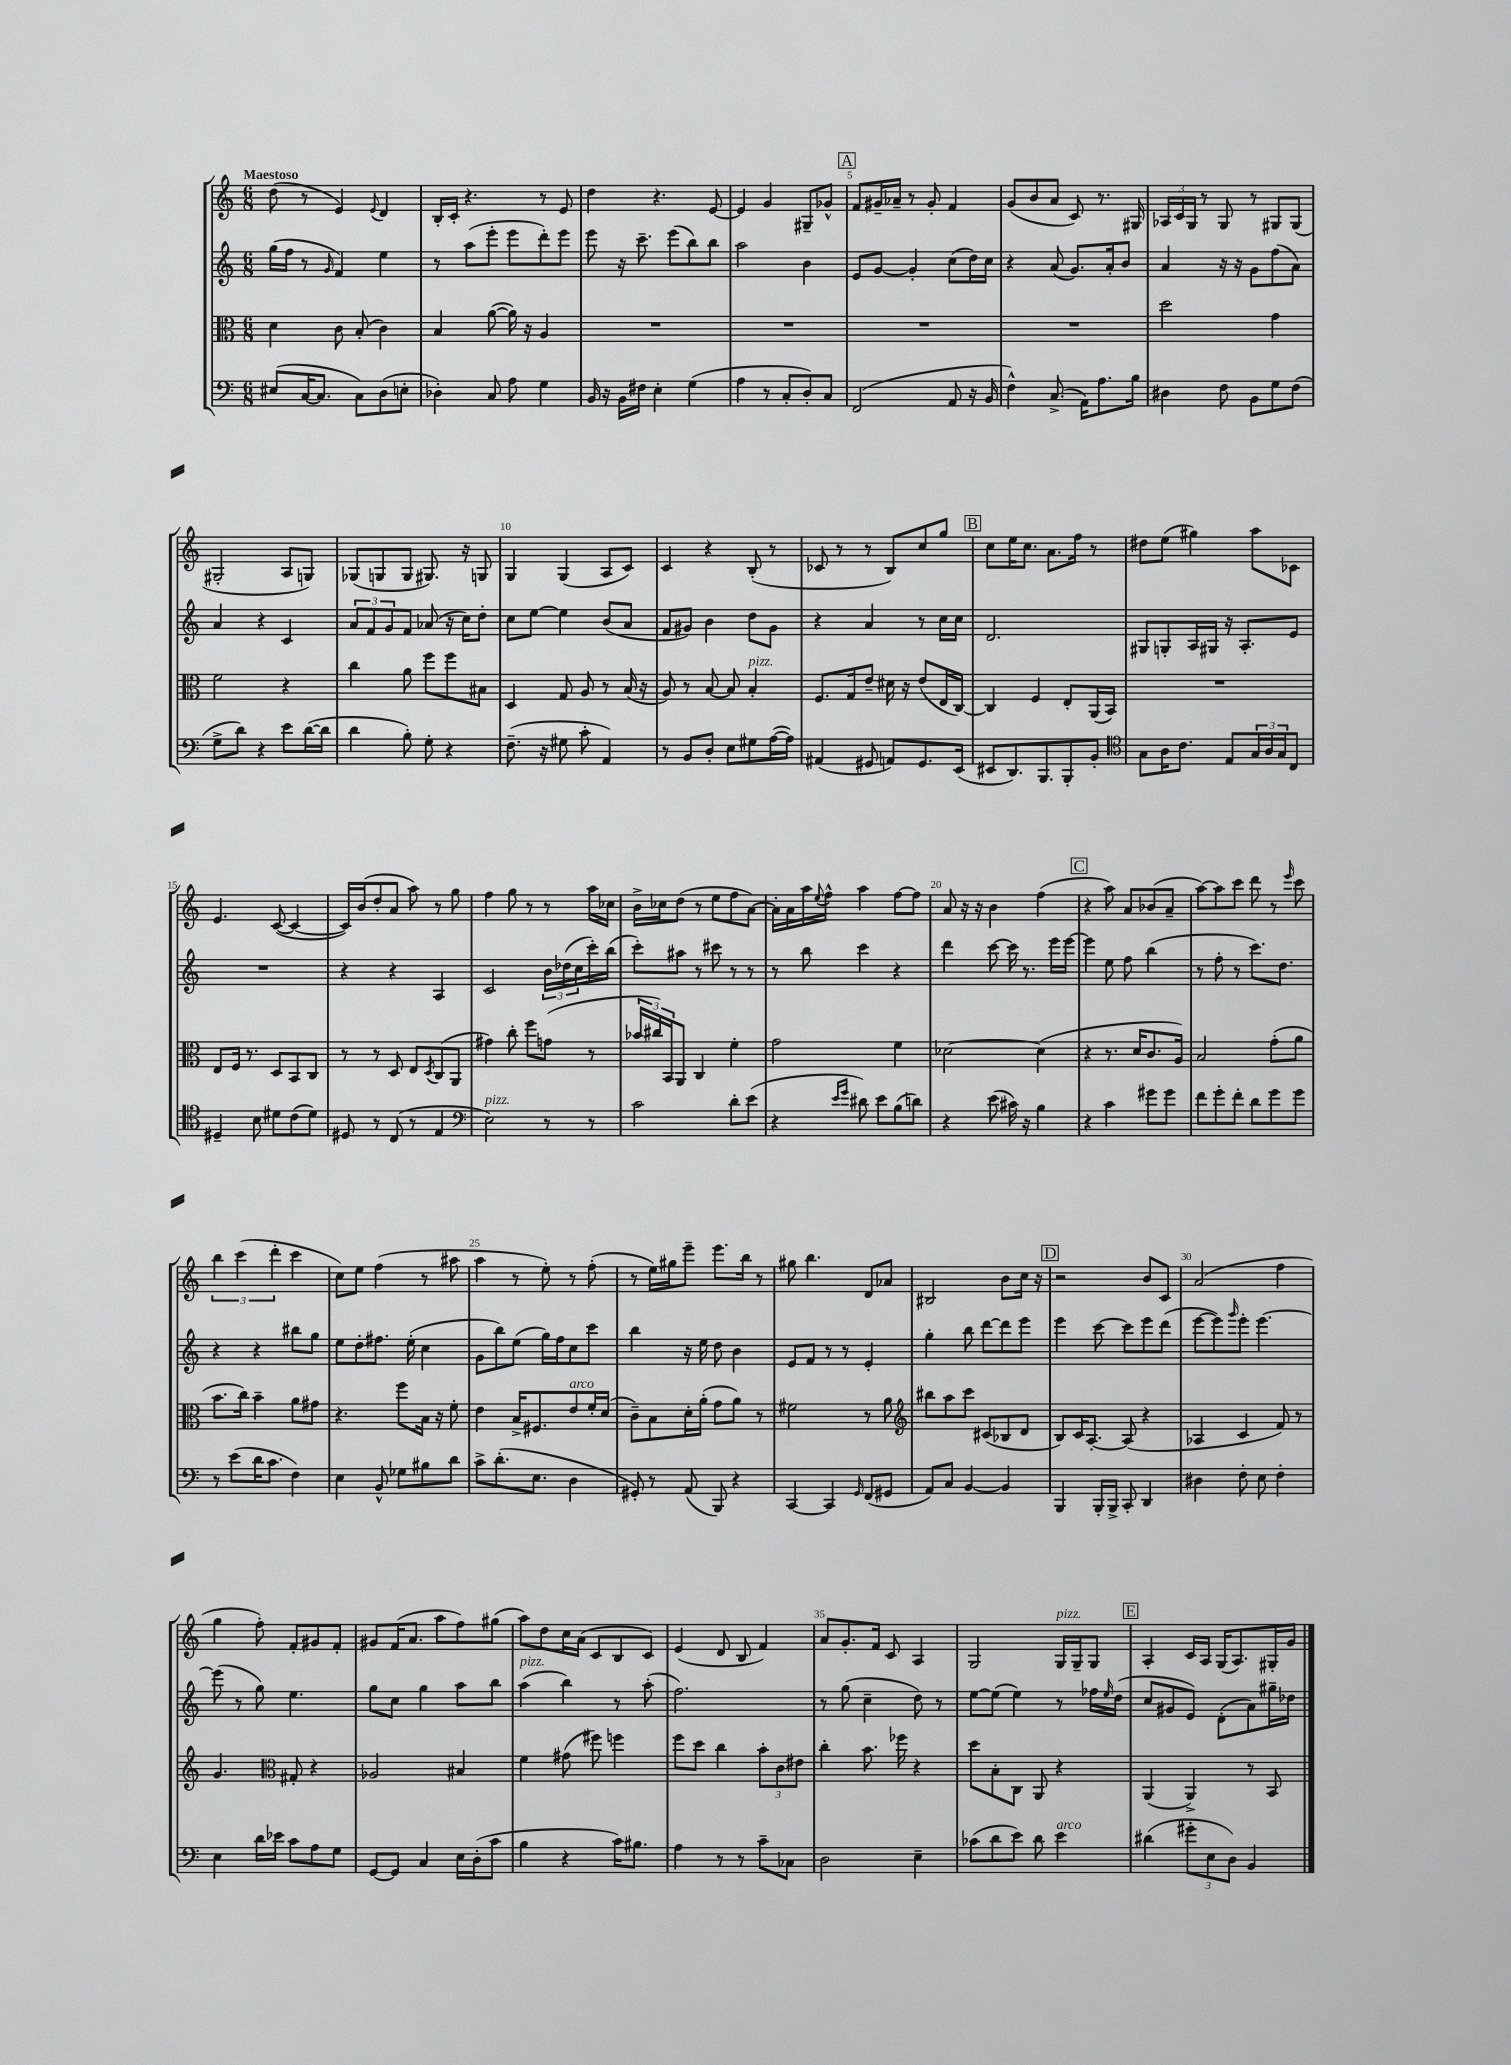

**kern	**kern	**kern	**kern
*part4	*part3	*part2	*part1
*staff4	*staff3	*staff2	*staff1
*clefF4	*clefC3	*clefG2	*clefG2
*k[]	*k[]	*k[]	*k[]
*M6/8	*M6/8	*M6/8	*M6/8
=1	=1	=1	=1
!	!	!	!LO:TX:a:B:t=Maestoso
(8E#X/L	4d\	(16gg\LL	(8dd\
.	.	16ff\JJ	.
[16C/K	.	8r	8r
8.C/J]	.	.	.
.	.	16qqg/	.
.	8c\	4f/)	4e/)
8C\L)	(8B'/	.	.
.	.	.	8qqe/
(8D\	4c\)	4ee\	4d/
8En'\J	.	.	.
=2	=2	=2	=2
4D-X'\)	4B/	8r	16B'/LL
.	.	.	16c'/JJ
.	.	(8aa\L	4.r
8C/	([8a\	8eee'\J	.
8A\	16a\])	8eee\L	.
.	16r	.	.
4G\	4A/	8ddd'\)	8r
.	.	8eee\J	8e/
=3	=3	=3	=3
16BB/	2.r	8eee\	4dd\
16r	.	.	.
16BB\LL	.	16r	.
16F#X\JJ	.	8.ccc~\	.
4E'\	.	.	4.r
.	.	(8eee\L	.
(4G\	.	8bb\)	.
.	.	8bb\J	[8e/
=4	=4	=4	=4
4A\	2.r	2aa\	4e/]
8r	.	.	4g/
8C'/L	.	.	.
8D'/)	.	4b\	8G#X~/L
8C/J	.	.	8g-X^^/J
!!LO:REH:place=s1:t=A
=5	=5	=5	=5
(2FF/	2.r	8e/L	8f/L
.	.	[8g/J	16g#X~/L
.	.	.	16a-X~/JJ
.	.	4g'/]	8r
.	.	.	8g#'/
8AA/	.	(8cc\L	4f/
16r	.	16dd\L)	.
16BB/	.	16cc\JJ	.
=6	=6	=6	=6
4F^^\)	2.r	4r	(8g/L
.	.	.	8b/
(8.C^/	.	(8a/	8a/J
.	.	8.g/L)	8c/)
16AA\KL)	.	.	.
8.A\	.	.	8.r
.	.	16a'/k	.
.	.	8b/J	.
16B\Jk	.	.	16G#X/
=7	=7	=7	=7
4D#X\	2dd\	4a/	24A-X/LL
.	.	.	24c/
.	.	.	24G/JJ
.	.	.	8r
8F\	.	16r	8G/
.	.	16r	.
8BB\L	.	8g\L	8r
8G\	4g\	(8ff\	8G#X/L
(8F\J	.	8a\J)	(8G#/J
!!LO:LB:g=z
=8	=8	=8	=8
8G^\L	2f\	4a/	2G#X'/
8d\J)	.	.	.
4r	.	4r	.
8e\L	4r	4c/	8A/L
([16d\L	.	.	8Gn/J)
16d\JJ]	.	.	.
=9	=9	=9	=9
4d\	4cc\	12a/L	(8G-X/L
.	.	12f/	.
.	.	.	8Gn/
.	.	12g/	.
8B'\)	8a\	8f/J	8G/J
8G'\	8ff\L	(8a-X/	8.G#X/)
4r	8ff\	16r	.
.	.	16cc\KL)	16r
.	8B#X\J	8dd'\J	8Gn/
=10	=10	=10	=10
(8.F~\	4D/	8cc\L	4G/
.	.	[8ee\J	.
16r	.	.	.
8G#X\	8G/	4ee\]	(4G/
8c'\	8A/	.	.
4AA/)	8r	(8b/L	8A/L
.	(16B/	8a/J	8c/J)
.	16r	.	.
=11	=11	=11	=11
8r	8A/)	8f/L	4c/
8BB/L	8r	8g#X/J)	.
8D'/J	[8B/	4b\	4r
8E\L	8B/]	.	.
!	!LO:TX:a:i:t=pizz.	!	!
8G#X\	4B'/	8dd\L	(8B'/
([16A\L	.	8g#\J	8r
16A\JJ])	.	.	.
=12	=12	=12	=12
(4AA#X/	8.F/L	4r	8c-X/
.	.	.	8r
.	16G/k	.	.
8GG#X/	8e~/J	4a/	8r
8AAn/L)	16d#X\	.	8B/L)
.	16r	.	.
8.GG#/	(8e/L	8r	8cc/
.	16E/L	16cc\LL	8gg/J
(16EE/Jk	[16C/JJ)	16cc\JJ	.
!!LO:REH:place=s1:t=B
=13	=13	=13	=13
8EE#X/L	4C/]	2.d/	8cc\L
8.DD/)	.	.	16ee\K
.	.	.	8.cc\J
.	4F/	.	.
8.BBB/	.	.	.
.	.	.	8.a\L
8BBB'/	8E'/L	.	.
.	.	.	16ff\Jk
8BB'/J	(16AA/L	.	8r
.	16BB/JJ)	.	.
=14	=14	=14	=14
*clefC4	*	*	*
8G\L	2.r	8G#X/L	8dd#X\L
16A\K	.	8Gn'/	(8ee\J
8.c\J	.	.	.
.	.	16A/L	4gg#X\)
.	.	16G#X/JJ	.
8E/L	.	16r	.
.	.	8.A'/L	.
24G/L	.	.	8aa\L
24A/	.	.	.
24G/J	.	.	.
8C/J	.	8e/J	8c-X\J
!!LO:LB:g=z
=15	=15	=15	=15
4D#X~/	8E/L	2.r	4.e/
.	16F/Jk	.	.
.	8.r	.	.
8B\	.	.	.
8d#X\L	8D/L	.	([8c/
(8c\	8BB/	.	4c/_
8d#\J)	8C/J	.	.
=16	=16	=16	=16
8D#X/	8r	4r	16c/LL])
.	.	.	(16b/J
8r	8r	.	8dd'/
(8C/	8D/	4r	8a/J
8r	8E/L	.	8aa\)
.	8qD/	.	.
4E/	(8C/	4A/	8r
.	8AA/J	.	8gg\
=17	=17	=17	=17
*clefF4	*	*	*
!LO:TX:a:i:t=pizz.	!	!	!
2E\)	4g#X\)	2c/	4ff\
.	8cc'\	.	8gg\
.	8ff\L	.	8r
8r	(8gn\J	24b\LL	8r
.	.	(24dd-X\	.
.	.	24cc\	.
8r	8r	16ccc'\)	16aa\LL
.	.	(16bb\JJ	16cc-X\JJ
=18	=18	=18	=18
2c\	24b-X/LL	8ccc'\L)	16b^\LL
.	24cc#X/)	.	.
.	.	.	16cc-X\J
.	24BB/J	.	.
.	8AA/J	8aa#X\J	(8dd\J
.	4C/	8r	8r
.	.	8ccc#X\	8ee\L
8d'\L	4f'\	8r	8ff\
(8e\J	.	8r	[8a\J)
=19	=19	=19	=19
4r	2g\	8r	16a'\LL]
.	.	.	16a\
.	.	8bb\	16aa\
.	.	.	8qqee/
.	.	.	16ff^^\JJ
16qqe/LL	.	.	.
16qqg/JJ	.	.	.
8d#X\)	.	4ccc\	4aa\
8e\L	.	.	.
(8B\	4f\	4r	[8ff\L
8dn\J)	.	.	8ff\J]
=20	=20	=20	=20
4r	[2d-X\	4ddd\	8a/
.	.	.	16r
.	.	.	16r
(8e\	.	[8ccc\	4b\
16c#X\)	.	16ccc\]	.
16r	.	8.r	.
4B\	(4d-\]	.	(4ff\
.	.	16eee\LL	.
.	.	[16eee\JJ	.
!!LO:REH:place=s1:t=C
=21	=21	=21	=21
4r	4r	4eee\]	4r
4c\	8.r	8ee\	8aa\)
.	.	8ff\	8a/L
.	16d/KL	.	.
8g#X\L	8.c/	(4bb\	(8b-X/
8g#\J	.	.	8a~/J
.	16A/Jk)	.	.
=22	=22	=22	=22
8f\L	2B/	8r	[8aa\L)
8g'\	.	8ff'\	8aa\]
8f'\J	.	8r	8ccc\J
8d\L	.	8.ccc\L)	8ddd\
8g\	(8g'\L	.	8r
.	.	8.dd\J	.
.	.	.	16qqeee/
8g\J	8a\J	.	8ccc\
!!LO:LB:g=z
=23	=23	=23	=23
8r	8.b\L	4r	6bb\
(8e\L	.	.	.
.	.	.	(6ccc\
.	16cc\Jk)	.	.
16d\K	4b~\	4r	.
8.c\J	.	.	.
.	.	.	6ddd'\
4F\)	8a\L	8bb#X\L	4ccc\
.	8g#X\J	8gg\J	.
=24	=24	=24	=24
4E\	4.r	8ee\L	8cc\L)
.	.	8dd'\	8ee\J
8BB^^/	.	8.ff#X\J	(4ff\
8G-X\L	8ff\L	.	.
.	.	(16ee'\	.
8B#X\	16B\Jk	4cc\	8r
.	16r	.	.
8d\J	8f'\	.	8aa#X\
=25	=25	=25	=25
8c^\L	4e\	8g\L	4aa\
(8.d'\	.	8bb\)	.
.	16B^/KL	(8ee\J	8r
8.E\J	8.F#X/	.	.
.	.	16gg\LL)	8ee'\)
.	.	16ff\J	.
!	!LO:TX:a:i:t=arco	!	!
4D\	8e/	8cc\	8r
.	16f'/L	8ccc\J	(8ff'\
.	(16d/JJ	.	.
=26	=26	=26	=26
8GG#X'/)	8c~\L)	4bb\	8r
8r	8B\	.	16ee\LL)
.	.	.	16gg#X\J
(8AA/	16d'\L	16r	8eee~\J
.	(16a'\JJ	16ee\	.
8BBB/)	8g\L	8dd\	8.eee\L
4r	8a\J)	4b\	.
.	.	.	16bb\Jk
.	8r	.	8r
=27	=27	=27	=27
[4CC/	2f#X\	8e/L	8gg#X\
.	.	8f/J	4.bb\
4CC/]	.	8r	.
.	.	8r	.
16qqGG/	.	.	.
(8FF/L	8r	4e'/	8d/L
8GG#X/J	8a\	.	8a-X/J
=28	=28	=28	=28
*	*clefG2	*	*
8AA/L)	8bb#X\L	4gg'\	2B#X/
8C/J	8aa\	.	.
[4BB/	8ccc\J	8bb\	.
.	(8c#X/L	[8ddd\L	.
4BB/]	8B-X/	8ddd\]	8b\L
.	8d/J	8eee\J	16cc\Jk
.	.	.	16r
!!LO:REH:place=s1:t=D
=29	=29	=29	=29
4BBB/	8B/L)	4eee\	2r
.	16c/K	.	.
.	[8.A'/J	.	.
16BBB'/LL	.	[8ccc\	.
16BBB^/JJ	.	.	.
8CC'/	(8A/]	8ccc\L]	.
4DD/	4r	8eee\	8b/L
.	.	(8ddd\J	8c/J
=30	=30	=30	=30
4D#X\	4A-X/	[8eee\L	(2a/
.	.	8eee\])	.
.	.	16qqggg/	.
8F'\	4c/	8eee'\J	.
8E\	.	[4.eee\	.
4F'\	8f/)	.	4ff\
.	8r	.	.
!!LO:LB:g=z
=31	=31	=31	=31
4E\	4.g/	(8eee\]	4gg\
.	.	8r	.
16d\LL	.	8gg\)	8ff'\)
16e-X\JJ	.	.	.
*	*clefC3	*	*
8c\L	8G#X'/	4.ee\	8f'/L
8A\	4r	.	8g#X/
8G\J	.	.	8f'/J
=32	=32	=32	=32
[8GG/L	2A-X/	8gg\L	8g#X/L
8GG/J]	.	8cc\J	(16f/K
.	.	.	8.a/J
4C/	.	4gg\	.
.	.	.	8aa\L
16E\LL	4B#X/	8aa\L	8ff\)
(16D'\J	.	.	.
8c\J	.	8bb\J	(8gg#X\J
=33	=33	=33	=33
!	!	!LO:TX:a:i:t=pizz.	!
4B\	4f\	(4aa\	8aa\L)
.	.	.	8dd\
4r	(8g#X\	4bb\)	16cc\L
.	.	.	(16a\JJ
.	8ff#X\)	.	8c/L
16c\KL)	4ffn\	8r	8B/
8.B#X\J	.	.	.
.	.	(8aa'\	8c/J)
=34	=34	=34	=34
4A\	8ff\L	2.ff\)	(4e/
.	8dd\J	.	.
8r	4cc\	.	8d/
8r	.	.	8B/
8c~\L	12b'\L	.	4f/)
.	12c\	.	.
8C-X\J	.	.	.
.	12e#X\J	.	.
=35	=35	=35	=35
2D\	4cc'\	8r	8a/L
.	.	(8gg\	8.g'/
.	8.b\	4cc~\	.
.	.	.	16f/Jk
.	.	.	8c/
.	16ff-X\	.	.
4E~\	4r	8dd\)	4A/
.	.	8r	.
=36	=36	=36	=36
(8c-X\L	8dd\L	[8ee\L	2G/
8d\	8B'\	(8ee\J]	.
8e\J)	8C\J	4ee\)	.
8d\	8AA/	.	.
!	!	!	!LO:TX:a:i:t=pizz.
!LO:TX:a:i:t=arco	!	!	!
4e\	4r	8r	16G/LL
.	.	.	16G~/J
.	.	16ff-X\LL	8G/J
.	.	16qqee/	.
.	.	(16dd\JJ	.
!!LO:REH:place=s1:t=E
=37	=37	=37	=37
(4d#X\	(4AA/	8cc/L	4A'/
.	.	8g#X/	.
12g#X'\L	4AA^/)	8e/J)	16c/LL
.	.	.	16A/JJ
12E\	.	.	.
.	.	(8d'\L	(16G/KL
12D\J)	.	.	.
.	.	.	8.A/)
4BB/	8r	8a\)	.
.	8BB/	16gg#X~\L	16G#X'/L
.	.	16dd-X\JJ	16g/JJ
==	==	==	==
*-	*-	*-	*-
